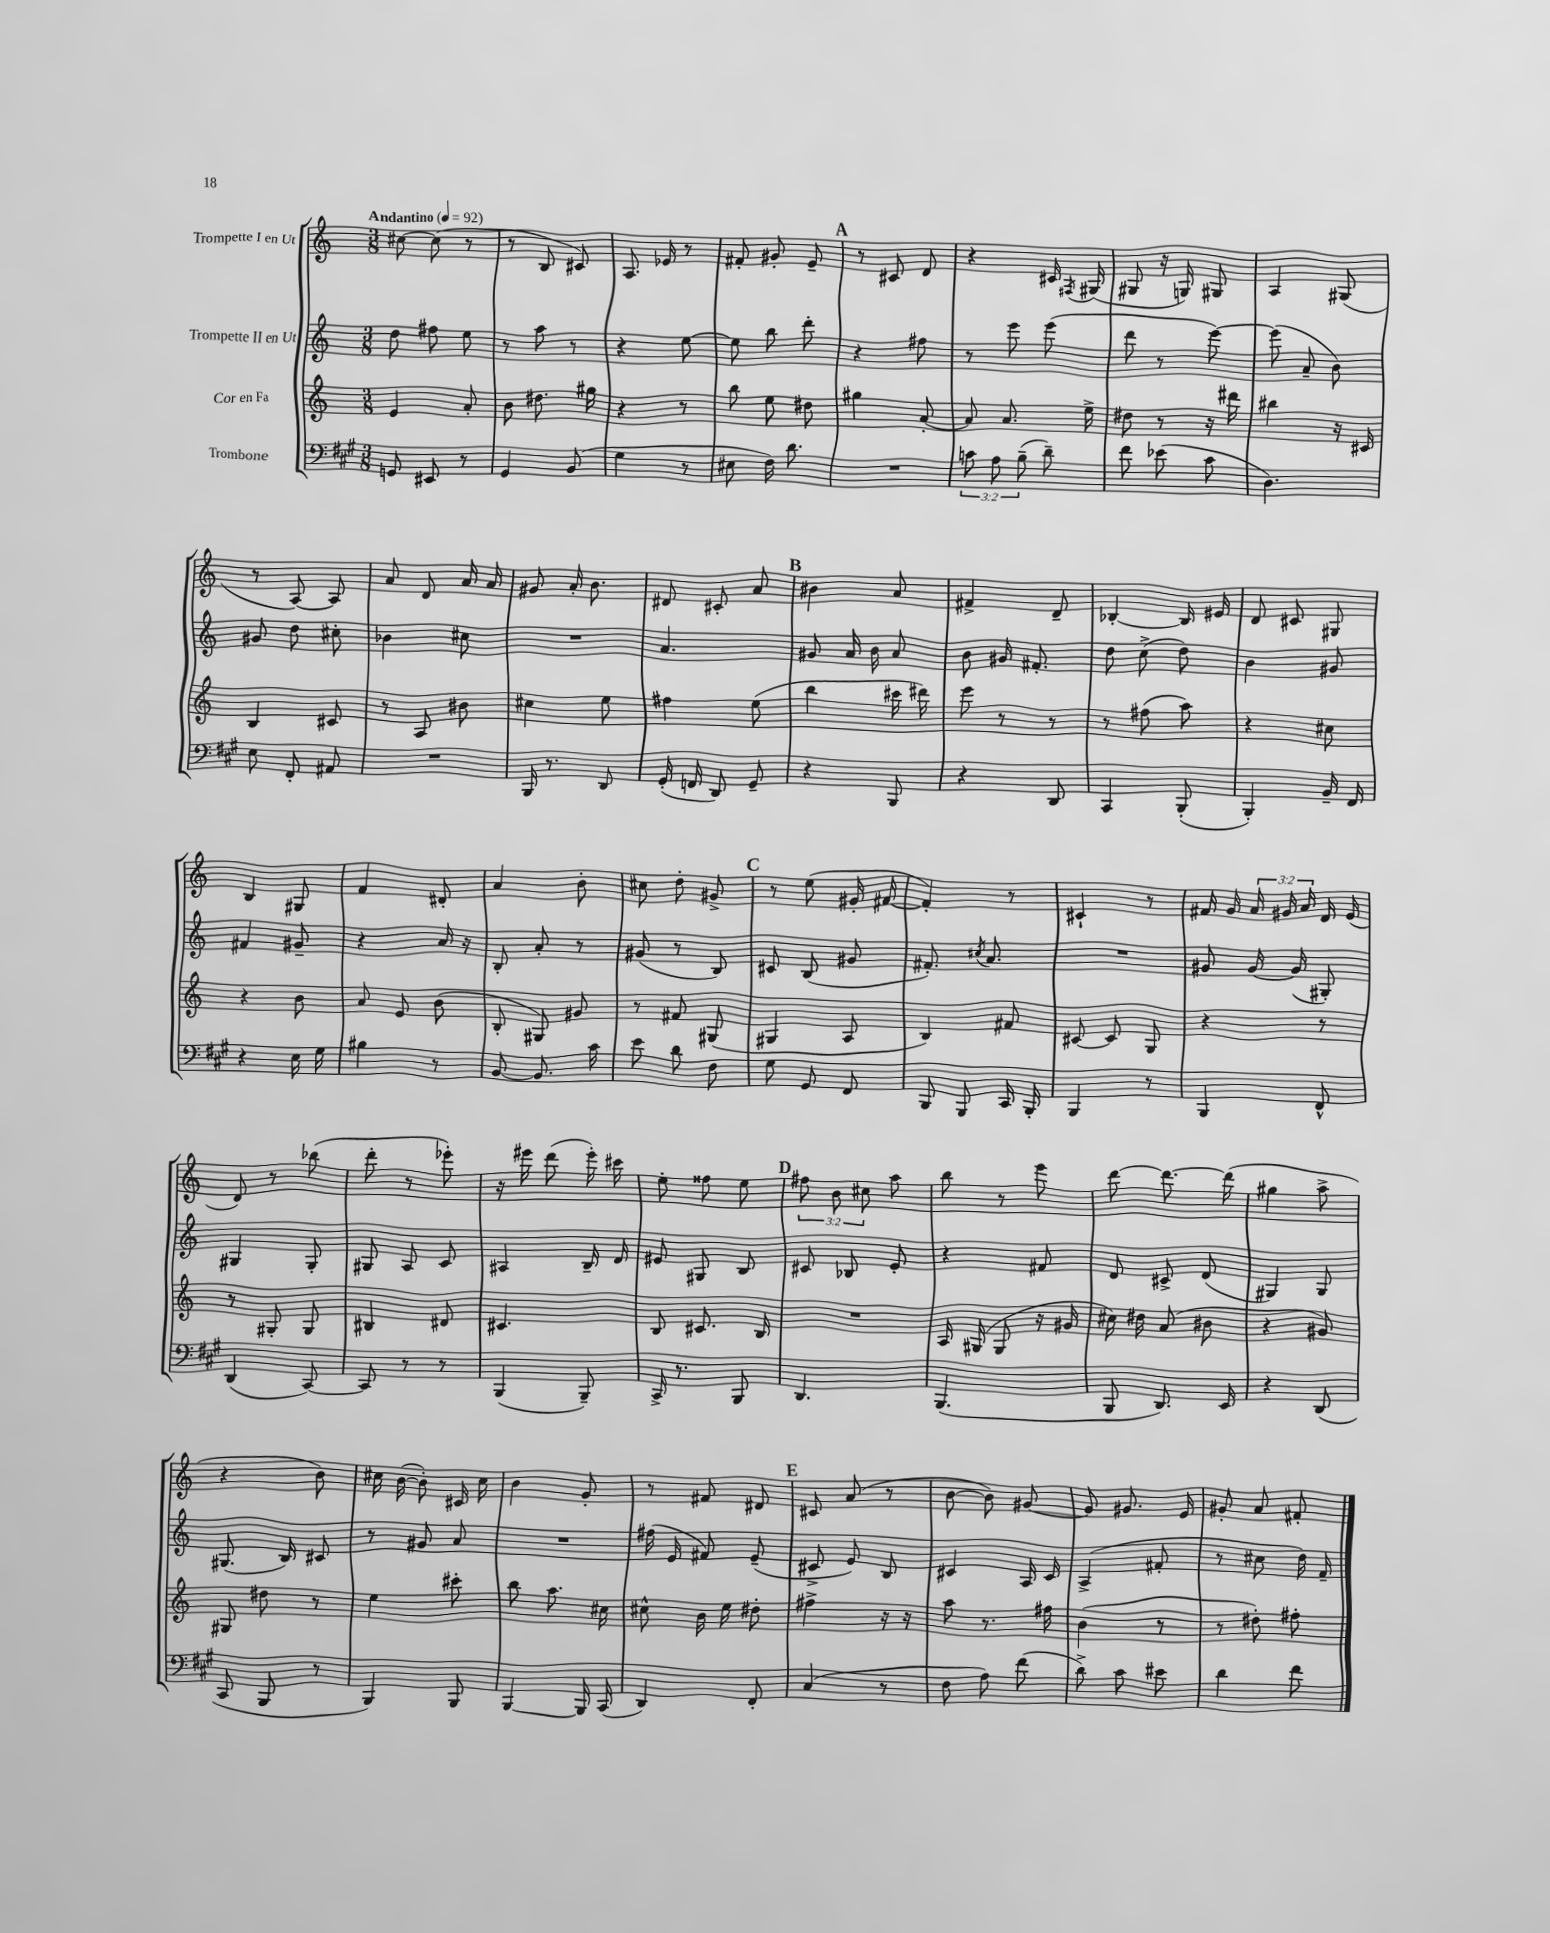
<<
\new StaffGroup <<
\new Staff = "s0" \with { instrumentName = "Trompette I en Ut" } {
    \clef treble \key c \major \numericTimeSignature \time 3/8 \override Staff.TupletNumber.text = #tuplet-number::calc-fraction-text \tempo "Andantino" 4 = 92
    \autoBeamOff cis''8~ cis''8( r8 |
    r8 b8 cis'8) |
    a8. ees'16 r8 |
    fis'8-. gis'8-. e'8-- |
    \mark \markup { \bold "A" } r8 cis'8 d'8 |
    r4 cis'16 \acciaccatura { fis8 } gis16( |
    gis8 r16 g16) gis8 |
    a4 gis8( |
    r8 a8~) a8 |
    a'8 d'8 a'16 a'16 |
    gis'8 a'16-. b'8. |
    dis'8 cis'8-. a'8 |
    \mark \markup { \bold "B" } bis'4 a'8 |
    fis'4-> d'8-- |
    bes4~-. bes16 eis'16 |
    d'8 cis'8 gis8 |
    b4 gis8 |
    f'4 dis'8-. |
    a'4 b'8-. |
    cis''8 d''8-. gis'8-> |
    \mark \markup { \bold "C" } r8 e''8( gis'16-. fis'16~ |
    fis'4-.) r8 |
    cis'4-! r8 |
    fis'16 g'16 \tuplet 3/2 { a'16 gis'16 a'16 } d'16 e'16( |
    d'8) r8 bes''8( |
    d'''8-. r8 ees'''8-.) |
    r16 eis'''16 d'''8( eis'''16-.) cis'''16 |
    e''8-. fisis''8 e''8 |
    \mark \markup { \bold "D" } \tuplet 3/2 { fis''8 b'8 cis''8 } a''8 |
    b''8 r8 e'''8 |
    d'''8~ d'''8.~ d'''16( |
    gis''4 a''8-> |
    r4 b'8) |
    cis''16 b'16~( b'8-.) cis'16 cis''16 |
    b'4 g'8-. |
    r8 fis'8 dis'8 |
    \mark \markup { \bold "E" } cis'8 a'8( r8 |
    b'8~ b'8) gis'8~ |
    gis'8 gis'8. e'16 |
    gis'8-. a'8 fis'8-. \bar "|." |
}
\new Staff = "s1" \with { instrumentName = "Trompette II en Ut" } {
    \clef treble \key c \major \numericTimeSignature \time 3/8
    \autoBeamOff d''8 fis''8 e''8 |
    r8 a''8 r8 |
    r4 e''8~ |
    e''8 b''8 d'''8-. |
    \mark \markup { \bold "A" } r4 fis''8 |
    r8 e'''8 e'''8( |
    d'''8 r8 e'''8~) |
    e'''8( a'8-- b'8) |
    gis'8 d''8 cis''8-. |
    bes'4 cis''8 |
    R4. |
    a'4. |
    \mark \markup { \bold "B" } gis'8 a'16 b'16 a'8 |
    b'8 gis'16 fis'8.-. |
    d''8 c''8->( d''8) |
    b'4 gis'8 |
    fis'4 gis'8-- |
    r4 a'16 r16 |
    b8-. a'8-. r8 |
    gis'8( r8 b8) |
    \mark \markup { \bold "C" } cis'8 b8( gis'8 |
    fis'8.-.) \acciaccatura { cis''8 } a'8. |
    R4. |
    gis'8 gis'16~ gis'16( gis8-.) |
    gis4 gis8-. |
    gis8 a8 c'8 |
    ais4 b16-- d'16 |
    eis'8 gis8 b8 |
    \mark \markup { \bold "D" } cis'8 bes8 e'8-. |
    r4 fis'8 |
    d'8 cis'8-> d'8( |
    gis4) gis8 |
    gis8.( b16) cis'8 |
    r8 gis'8 a'8 |
    R4. |
    fis''16( e'16 fis'8) e'8--( |
    \mark \markup { \bold "E" } cis'8-> e'8) b8 |
    cis'4 a16 cis'16 |
    a4->( fis'8-. |
    r8 cis''8 d''16) f'16-- \bar "|." |
}
\new Staff = "s2" \with { instrumentName = "Cor en Fa" } {
    \clef treble \key c \major \numericTimeSignature \time 3/8
    \autoBeamOff e'4 a'8-. |
    b'8 dis''8. gis''16 |
    r4 r8 |
    b''8 e''8 dis''8 |
    \mark \markup { \bold "A" } gis''4 a'8~-. |
    a'8 a'8. e''16-> |
    dis''8 r8 r16 dis'''16 |
    bis''4 r16 cis'16 |
    b4 cis'8 |
    r8 a8 bis'8 |
    cis''4 e''8 |
    fis''4 e''8( |
    \mark \markup { \bold "B" } b''4 cis'''16 dis'''16) |
    e'''8 r8 r8 |
    r8 fis''8( a''8) |
    r4 cis''8 |
    r4 b'8 |
    a'8 e'8 b'8( |
    b8-. gis8) gis'8 |
    r8 fis'8 gis8( |
    \mark \markup { \bold "C" } gis4 a8 |
    b4) fis'8 |
    cis'8~ cis'8 g8 |
    r4 r8 |
    r8 gis8-. gis8 |
    bis4 dis'8 |
    cis'4. |
    b8 cis'8. b16 |
    \mark \markup { \bold "D" } R4. |
    a16 gis16( gis8 r16 gis'16 |
    cis''16) dis''16 a'8( bis'8 |
    r4 gis'8) |
    gis8 dis''8 r8 |
    e''4 cis'''8-. |
    b''8 a''8. cis''16 |
    cis''8-^ b'16 e''16 dis''8-. |
    \mark \markup { \bold "E" } fis''4-> r16 r16 |
    a''8 r8. fis''16 |
    b'4( r8 |
    r8 dis''8-.) fis''8-. \bar "|." |
}
\new Staff = "s3" \with { instrumentName = "Trombone" } {
    \clef bass \key a \major \numericTimeSignature \time 3/8 \override Staff.TupletNumber.text = #tuplet-number::calc-fraction-text
    \autoBeamOff g,8 eis,8 r8 |
    gis,4 b,8( |
    gis4 r8 |
    eis8 fis16) d'8. |
    \mark \markup { \bold "A" } R4. |
    \tuplet 3/2 { c'8 a8 b8--( } d'8--) |
    fis'8 ees'8( cis'8 |
    d4.) |
    e8 fis,8-. ais,8 |
    R4. |
    b,,16 r8. d,8 |
    gis,16-.( f,16 d,8) gis,8-- |
    \mark \markup { \bold "B" } r4 b,,8 |
    r4 d,8 |
    cis,4 b,,8-.( |
    b,,4-.) b,16-- fis,16 |
    r4 e16 gis16 |
    bis4 r8 |
    b,8~ b,8. cis'16 |
    e'8 d'8 fis8 |
    \mark \markup { \bold "C" } gis8 gis,8 fis,8 |
    b,,8 b,,8 cis,16 b,,16-. |
    b,,4 r8 |
    b,,4 fis,8-^ |
    d,4( cis,8~) |
    cis,8 r8 r8 |
    b,,4( b,,8--) |
    cis,16-> r8. b,,8 |
    \mark \markup { \bold "D" } d,4. |
    b,,4.( |
    b,,8 d,8.) e,16 |
    r4 d,8( |
    cis,8 b,,8 r8 |
    b,,4) b,,8 |
    b,,4~ b,,16 cis,16( |
    d,4) fis,8-. |
    \mark \markup { \bold "E" } cis4( r8 |
    fis8 a8) fis'8( |
    d'8->) cis'8 eis'8 |
    d'4 fis'8 \bar "|." |
}
>>
>>
\layout { \context { \Score \remove "Bar_number_engraver" } }
